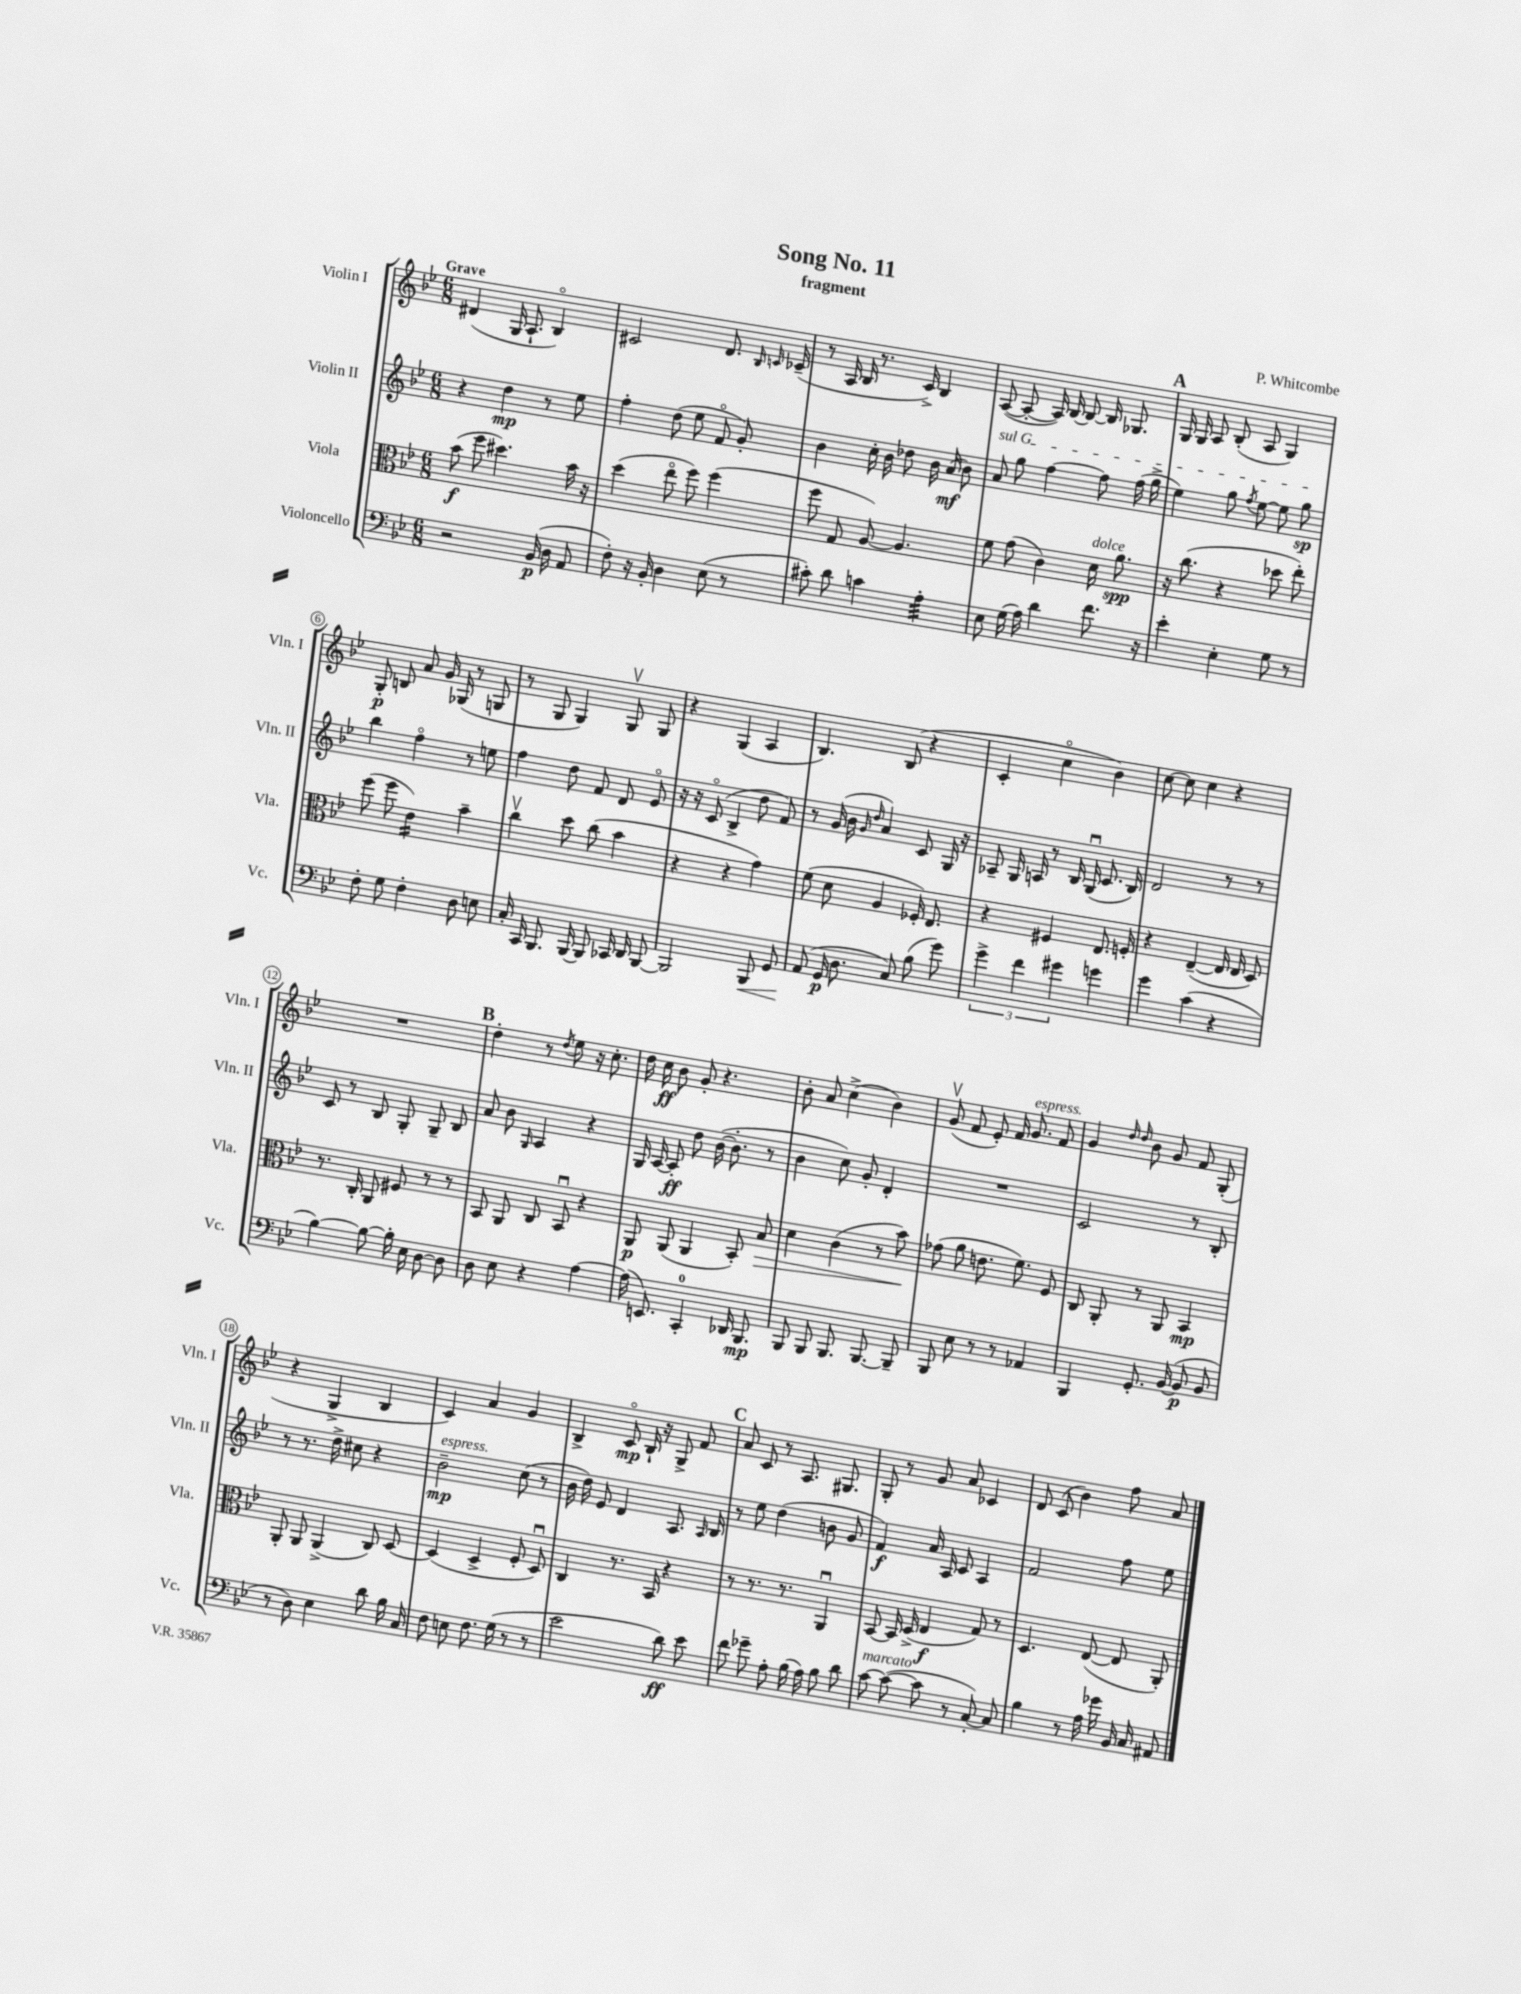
\header { title = "Song No. 11" composer = "P. Whitcombe" subtitle = "fragment" }
<<
\new StaffGroup <<
\new Staff = "s0" \with { instrumentName = "Violin I" shortInstrumentName = "Vln. I" } {
    \clef treble \key bes \major \numericTimeSignature \time 6/8 \tempo "Grave"
    \autoBeamOff dis'4( g16 a8.-! bes4\flageolet) |
    cis'2 d'8. \grace { bes16 c'16 } ces'16--( |
    r8 a16 bes16 r8. c'16->) bes4 |
    a8~( a8~-. a16) bes16~ bes8~ bes16 ges8. |
    \mark \markup { \bold "A" } g16 g16 a8 bes8-.( a8 g4) |
    g8-.\p b8 a'8 g'16 ges16( r8 g8 |
    r8 g8 g4) g8\upbow g8 |
    r4 g4( a4 |
    bes4.) bes8( r4 |
    c'4-. c''4\flageolet bes'4) |
    c''8~ c''8 c''4 r4 |
    R2. |
    \mark \markup { \bold "B" } d''4-. r8 \acciaccatura { d''8 } ees''8 r16 c''8.-. |
    d''16 c''16\ff bes'8 g'8-. r4. |
    bes'8-. a'8 c''4->( bes'4) |
    g'8\upbow( f'8 ees'8-.) f'16 g'8.^\markup { \italic "espress." } f'8 |
    g'4 \grace { d''16 d''16 } bes'8 g'8 f'8 g8-.( |
    r4 g4-> bes4 |
    c'4) a'4 g'4 |
    bes4-> c'8\flageolet\mp bes16-! r16 g8-> f'8 |
    \mark \markup { \bold "C" } a'8 c'8 r8 a8. gis8. |
    g8-. r8 g'8 a'8 ces'4 |
    d'8 c'8( bes'4) f''8 a'8 \bar "|." |
}
\new Staff = "s1" \with { instrumentName = "Violin II" shortInstrumentName = "Vln. II" } {
    \clef treble \key bes \major \numericTimeSignature \time 6/8
    \autoBeamOff r4 d''4\mp r8 ees''8 |
    f''4-. d''8( ees''8 f'8\flageolet g'8-.) |
    bes'4 c''16-. bes'16 des''8 bes'16 a'16\mf( bes'8) |
    \once \override TextSpanner.bound-details.left.text = \markup { \italic "sul G" } a'8\startTextSpan g''8 f''4~ f''8 f''16( g''16-> |
    \mark \markup { \bold "A" } ees''4) g''8 \acciaccatura { f''8 } ees''8~ ees''8 g''8\sp\stopTextSpan |
    bes''4 f''4\flageolet r8 e''8 |
    f''4 d''8 f'8 d'8 ees'8\flageolet |
    r16 r16 c'8\flageolet( bes4-> d''8 f'8) |
    r8 g'16( bes'16 \grace { g'16 d''16 } a'4) c'8 g16 r16 |
    aes8-- g16 a16 r8 bes16 g16\downbow( c'8. bes16) |
    d'2 r8 r8 |
    c'8 r8 bes8 g8-. g8-- bes8 |
    \mark \markup { \bold "B" } a'8 bes'8 \grace { g16 } a4 r4 |
    g16 a16~ a8-.\ff d''8 bes'16~( bes'8.-. r8 |
    bes'4 c''8) g'8-. d'4-. |
    R2. |
    c'2 r8 bes8-. |
    r8 r8. d''16-> cis''8 r4 |
    bes'2--\mp^\markup { \italic "espress." } c''8( r8 |
    bes'16 d''16) ees'8 d'4 a8. \grace { a16 } bes16 |
    \mark \markup { \bold "C" } r8 ees''8 d''4( b'8 g'8 |
    f'4\f) a'16 a16 c'8 a4 |
    f'2 f''8 ees''8 \bar "|." |
}
\new Staff = "s2" \with { instrumentName = "Viola" shortInstrumentName = "Vla." } {
    \clef alto \key bes \major \numericTimeSignature \time 6/8
    \autoBeamOff bes'8\f( f''8 dis''4.) bes'16 r16 |
    d''4( ees''8\flageolet f''8) f''4( |
    f''8 g8 a8~) a4. |
    f'8 g'8( c'4) d'16^\markup { \italic "dolce" } a'8.\spp |
    \mark \markup { \bold "A" } r16 c''8.( r4 des''8 ees''8-.) |
    f''8( f''8 ees'4:16) bes'4-- |
    c''4\upbow d''8 c''8( bes'4 |
    r4 r4 g'4) |
    f'8( d'8 a4 fes16-.) ees8. |
    r4 fis4 ees8. f16-. |
    r4 ees4~--( ees16 ees16 d8) |
    r8. c16-. a,8 fis8 r8 r8 |
    \mark \markup { \bold "B" } bes,8 a,8 c8 bes,8\downbow r4 |
    a,8\p a,8( a,4 bes,8-.) bes8\> |
    d'4 c'4( r8 bes'8\!) |
    ges'8( a'8 e'8. f'8.) f8 |
    c8 a,8-. r8 a,8 bes,4\mp |
    a,8-. a,8 a,4->( c8) d8~ |
    d4( d4-> f8-. d8\downbow) |
    c4 r8. bes,16 r4 |
    \mark \markup { \bold "C" } r8 r8. r8. a,4\downbow |
    bes,8~ bes,16 d16->( ees4\f g8) r8 |
    d4. ees8~( ees8 a,8-.) \bar "|." |
}
\new Staff = "s3" \with { instrumentName = "Violoncello" shortInstrumentName = "Vc." } {
    \clef bass \key bes \major \numericTimeSignature \time 6/8
    \autoBeamOff r2 bes,16\p( d16 a,8 |
    f8-.) r16 bes,16-. d4 ees8( r8 |
    cis'8-.) d'8 c'4 a4:32-. |
    ees8 g16( a16) d'4 f'8. r16 |
    \mark \markup { \bold "A" } ees'4-. ees4-. g8 r8 |
    f8-. g8 f4-. d8 e8 |
    c16-. c,16 bes,,8. bes,,16~ bes,,8 ces,16 d,16 bes,,8~ |
    bes,,2 bes,,8\< g,8 |
    a,8\!( g,16\p d8. c8) bes8( g'8) |
    \tuplet 3/2 { g'4-> f'4 gis'4 } g'4 |
    g'4 c'4( r4 |
    bes4~) bes8~ bes16-. ees16 d8~ d8 |
    \mark \markup { \bold "B" } d8 ees8 r4 a4~ |
    a16( e,8.) c,4-0-. des,16 bes,,8.\mp |
    bes,,8 bes,,8 bes,,8. bes,,8.~ bes,,8-- |
    bes,,8 ees8 r8 r8 aes,4 |
    bes,,4 g,8.-. bes,16~( bes,8\p bes,8 |
    r8 d8) ees4 d'8 bes16 c16 |
    f8 e8 f8. g16( r8 r8 |
    ees'2 d'8\ff) ees'8 |
    \mark \markup { \bold "C" } f'8 ges'8-- a8-. bes16( a16) bes8 d'8 |
    c'8~^\markup { \italic "marcato" } c'8~( c'8 r8 c8~-.) c8 |
    bes4 r8 a16 ges'16 bes,16 c16 ais,8 \bar "|." |
}
>>
>>
\layout { \context { \Score \override BarNumber.stencil = #(make-stencil-circler 0.1 0.3 ly:text-interface::print) } }
